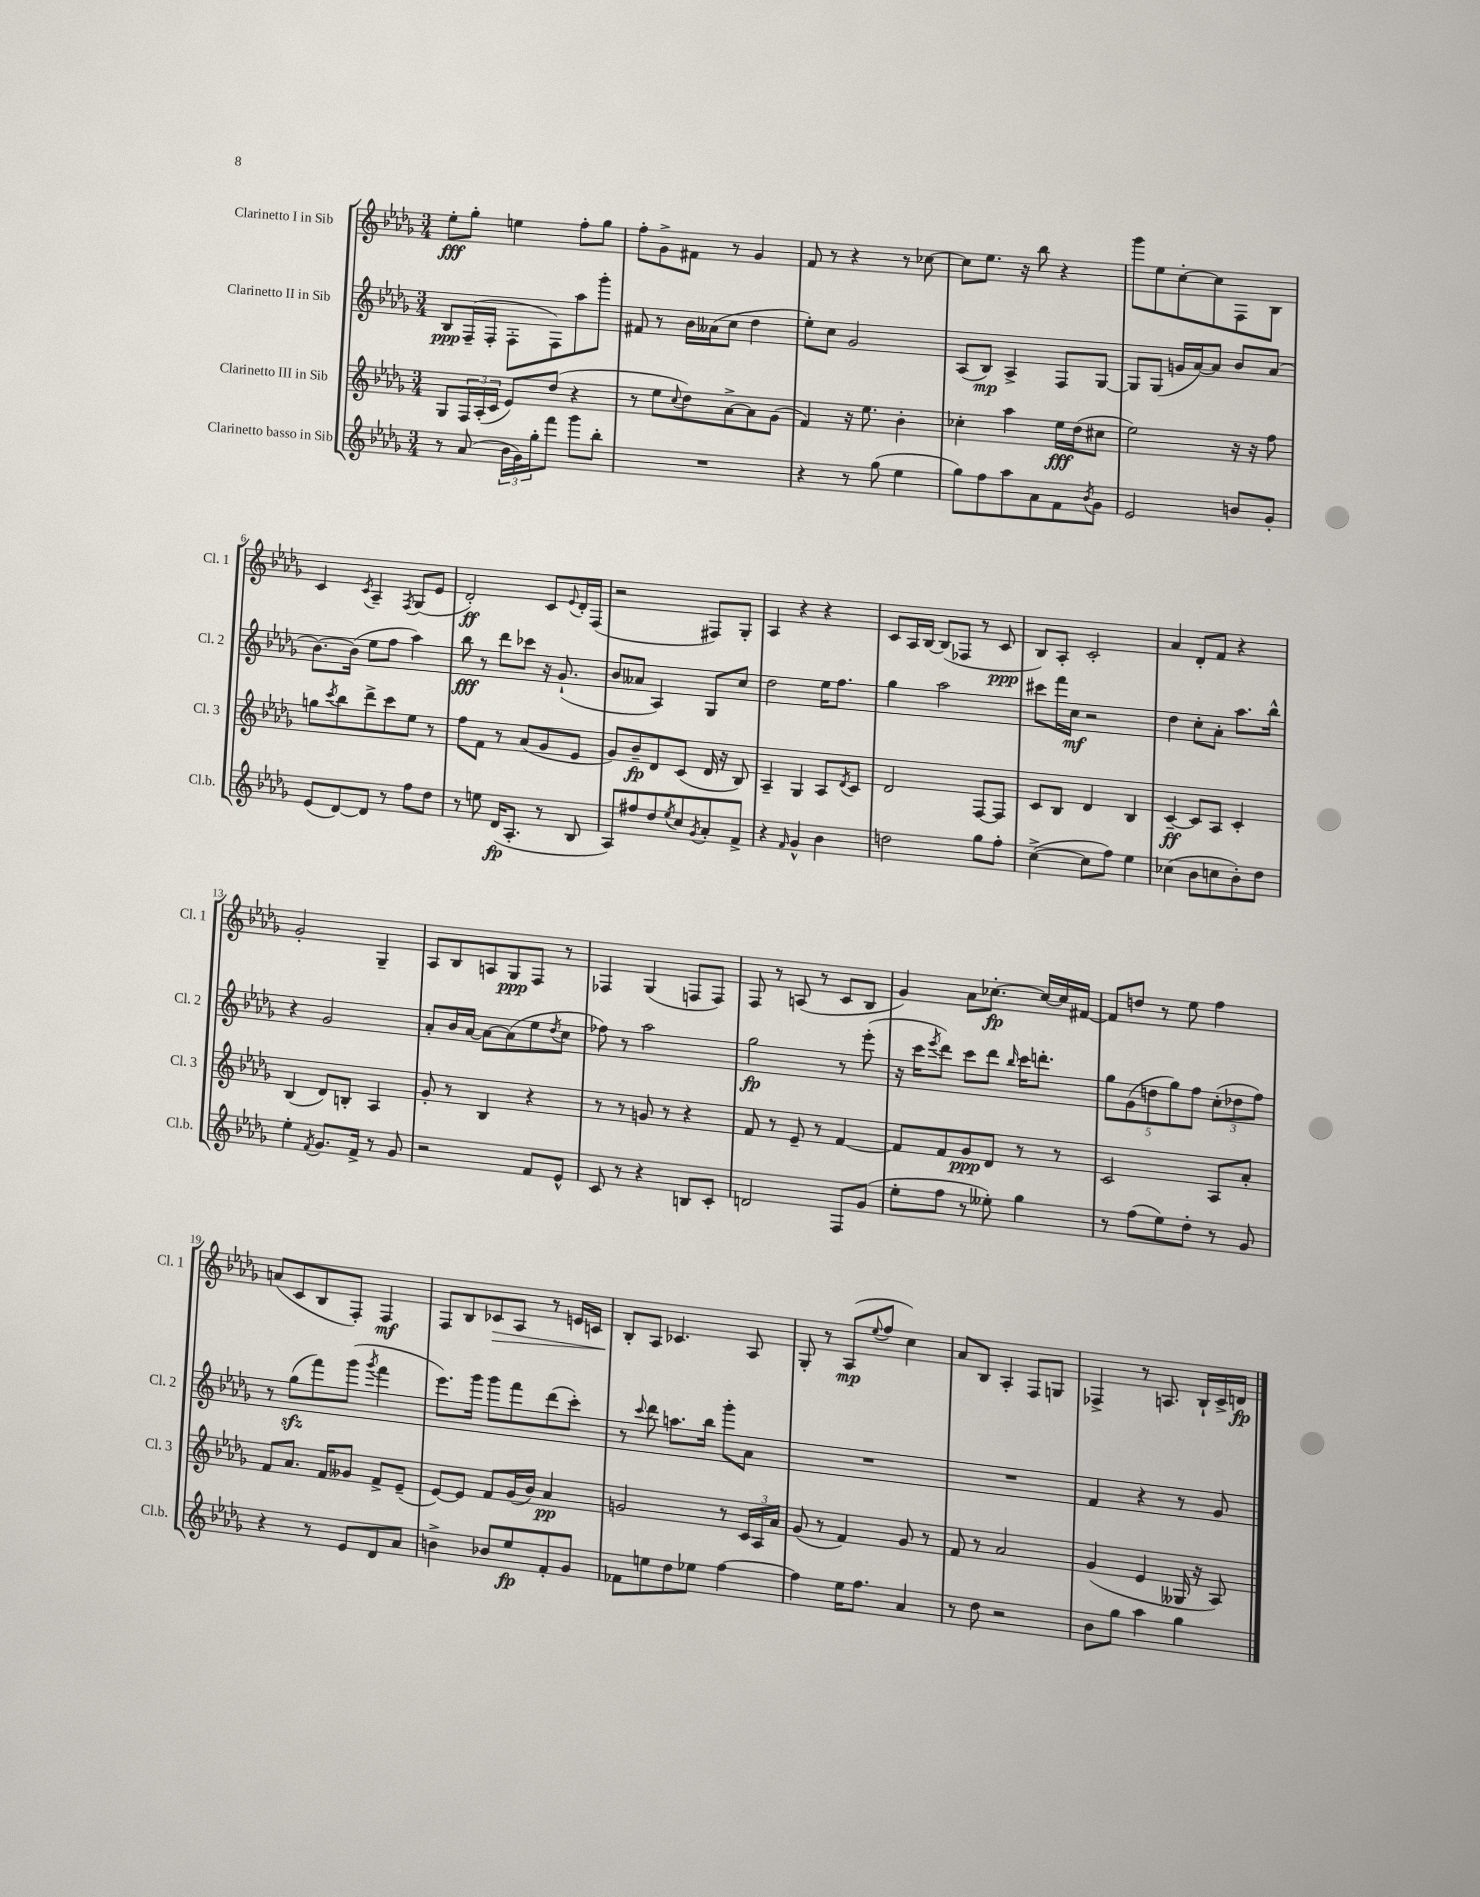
<<
\new StaffGroup <<
\new Staff = "s0" \with { instrumentName = "Clarinetto I in Sib" shortInstrumentName = "Cl. 1" } {
    \clef treble \key des \major \numericTimeSignature \time 3/4
    ees''8-.\fff ges''8-. e''4 f''8-. ges''8 |
    f''8-. ges'8-> fis'8 r8 ges'4 |
    f'8 r8 r4 r8 ces''8~ |
    ces''8 ees''8. r16 bes''8 r4 |
    ges'''8 ees''8 c''8~-. c''8 f8 bes8 |
    c'4 \acciaccatura { c'8 } aes4-- \acciaccatura { f8 } ges8( ees'8 |
    des'2-.\ff) c'8 \appoggiatura { ees'8 } des'16-. f16( |
    r2 fis8) ges8-. |
    aes4 r4 r4 |
    c'8 aes16 bes16~ bes8( fes8 r8 c'8\ppp |
    bes8) aes8-. c'2-. |
    aes'4 des'8-. f'8 r4 |
    ges'2-. ges4-- |
    aes8 bes8 a8 ges8\ppp f8 r8 |
    fes4 ges4( f8 f8) |
    f8 r8 a8( r8 c'8 bes8 |
    ges'4) aes'8 ces''8.~-.\fp ces''16~ ces''16 fis'16~ |
    fis'8 d''8 r8 ees''8 f''4 |
    a'8( c'8 bes8 f8-.) f4\mf |
    f8 bes8 ces'8\> aes8 r8 e'16 c'16 |
    bes8-.\! aes8 ces'4. aes8 |
    ges8-. r8 aes8\mp( \appoggiatura { ees''8 } f''8 c''4) |
    aes'8 bes8 aes4-. f8 g8 |
    fes4-> r8 a8. bes16-! c'16-> d'16\fp \bar "|." |
}
\new Staff = "s1" \with { instrumentName = "Clarinetto II in Sib" shortInstrumentName = "Cl. 2" } {
    \clef treble \key des \major \numericTimeSignature \time 3/4
    bes8\ppp f16--( f16-. f8-. f8) aes''8 ges'''8-. |
    fis'8 r8 bes'16 aeses'16( c''8 des''4 |
    ees''8-.) c''8 ges'2 |
    aes8( bes8\mp) aes4-> f8 ges8~ |
    ges8 ges8( g'16 aes'16~) aes'8 bes'8 aes'8( |
    bes'8.~) bes'16( ees''8 f''8 aes''4) |
    bes''8\fff r8 des'''8 ces'''8 r16 ges'8.-!( |
    bes'8 aeses'8 aes4) ges8 c''8 |
    des''2 ees''16 f''8. |
    ges''4 aes''2 |
    cis'''8 f'''16 c''16\mf r2 |
    des''4 c''8-. aes'8-. aes''8. bes''16-^ |
    r4 ges'2 |
    aes'8-. bes'16 aes'16~ aes'8~ aes'8( ees''8 \acciaccatura { des''8 } c''8 |
    fes''8) r8 aes''2 |
    ges''2\fp r8 ees'''8-.( |
    r16 c'''16 \acciaccatura { ees'''8 } des'''8) c'''8 des'''8 \grace { bes''16 } c'''16 d'''8.-. |
    \tuplet 5/4 { ges''8 ges'8( d''8 ges''8) f''8 } \tuplet 3/2 { c''8-.( des''8 f''8) } |
    r8 ges''8\sfz( f'''8) ges'''8( \acciaccatura { ges'''8 } f'''4 |
    ees'''8.) ges'''16 ges'''8 f'''8 des'''8( c'''8-.) |
    r8 \appoggiatura { c'''8 } des'''8 a''8. bes''16 ges'''8-. aes'8 |
    R2. |
    R2. |
    f'4 r4 r8 ges'8 \bar "|." |
}
\new Staff = "s2" \with { instrumentName = "Clarinetto III in Sib" shortInstrumentName = "Cl. 3" } {
    \clef treble \key des \major \numericTimeSignature \time 3/4
    ges8 \tuplet 3/2 { f16 aes16-.( c'16 } ees'8) des''8( r4 |
    r8 ees''8 \appoggiatura { c''8 } des''8) aes'8~-> aes'8 ges'8( |
    f'4) r16 ees''8. bes'4-. |
    ces''4-. aes''4 ees''16\fff des''16( cis''8 |
    ees''2) r16 r16 f''8 |
    g''8 \acciaccatura { c'''8 } bes''8 des'''8-> c'''8 ees''8 r8 |
    f''8 f'8 r8 aes'8( ges'8 ees'8 |
    ges'8) bes'8--\fp des'8 c'8( des'16 r16 bes8) |
    aes4-- ges4 aes8 \acciaccatura { des'8 } c'8 |
    des'2 f8~ f8 |
    c'8 bes8 des'4 bes4 |
    c'4~--\ff c'8 aes8 c'4-. |
    bes4( des'8) b8-. aes4 |
    ges'8-. r8 bes4 r4 |
    r8 r8 g'8 r8 r4 |
    f'8 r8 ees'8-- r8 f'4~ |
    f'8 f'8 ges'8\ppp des'8 r8 r8 |
    c'2 aes8 aes'8-. |
    f'8 aes'8. f'16 geses'8 f'8-> ees'8--( |
    ees'8~) ees'8 f'8 ges'16( bes'16) aes'4\pp |
    g'2 r8 \tuplet 3/2 { c'16 aes16 aes'16 } |
    ges'8( r8 f'4) ges'8 r8 |
    f'8 r8 aes'2 |
    ges'4( ees'4 geses16 r16 aes8) \bar "|." |
}
\new Staff = "s3" \with { instrumentName = "Clarinetto basso in Sib" shortInstrumentName = "Cl.b." } {
    \clef treble \key des \major \numericTimeSignature \time 3/4
    r8 aes'8( \tuplet 3/2 { bes'16 ges'16) ges''16-. } f'''8 ges'''8 bes''8-. |
    R2. |
    r4 r8 ges''8( ees''4 |
    ges''8) f''8 aes''8 aes'8 f'8 \acciaccatura { bes'8 } ges'8 |
    ees'2 b'8 ges'8-. |
    ees'8( des'8~) des'8 r8 f''8 des''8 |
    r8 e''8 des'16\fp( aes8.-. r8 bes8 |
    aes8) fis''8 des''8 \acciaccatura { ees''8 } c''8 \acciaccatura { ges'8 } aes'8-. f'8-> |
    r4 \grace { f'16 } ges'4-^ bes'4 |
    d''2 ges''8 f''8-. |
    c''4~->( c''8 f''8) ees''4 |
    ces''4( bes'8 c''8 bes'8-.) des''8 |
    ees''4-. \acciaccatura { f'8 } ges'8. f'16-> r8 ges'8 |
    r2 f'8 ees'8-^ |
    c'8 r8 r4 b8 c'8-. |
    d'2 f8 ges'8( |
    ees''8-. f''8 r8 eeses''8-.) ges''4 |
    r8 f''8( ees''8) des''8-. r8 ges'8 |
    r4 r8 ees'8 des'8 aes'8 |
    b'4-> bes'8 ees''8\fp f'8-. ges'8 |
    fes'8 e''8 des''8 ees''8 f''4~ |
    f''4 ees''16 f''8. aes'4 |
    r8 des''8 r2 |
    bes'8 ges''8 aes''4 ges''4 \bar "|." |
}
>>
>>
